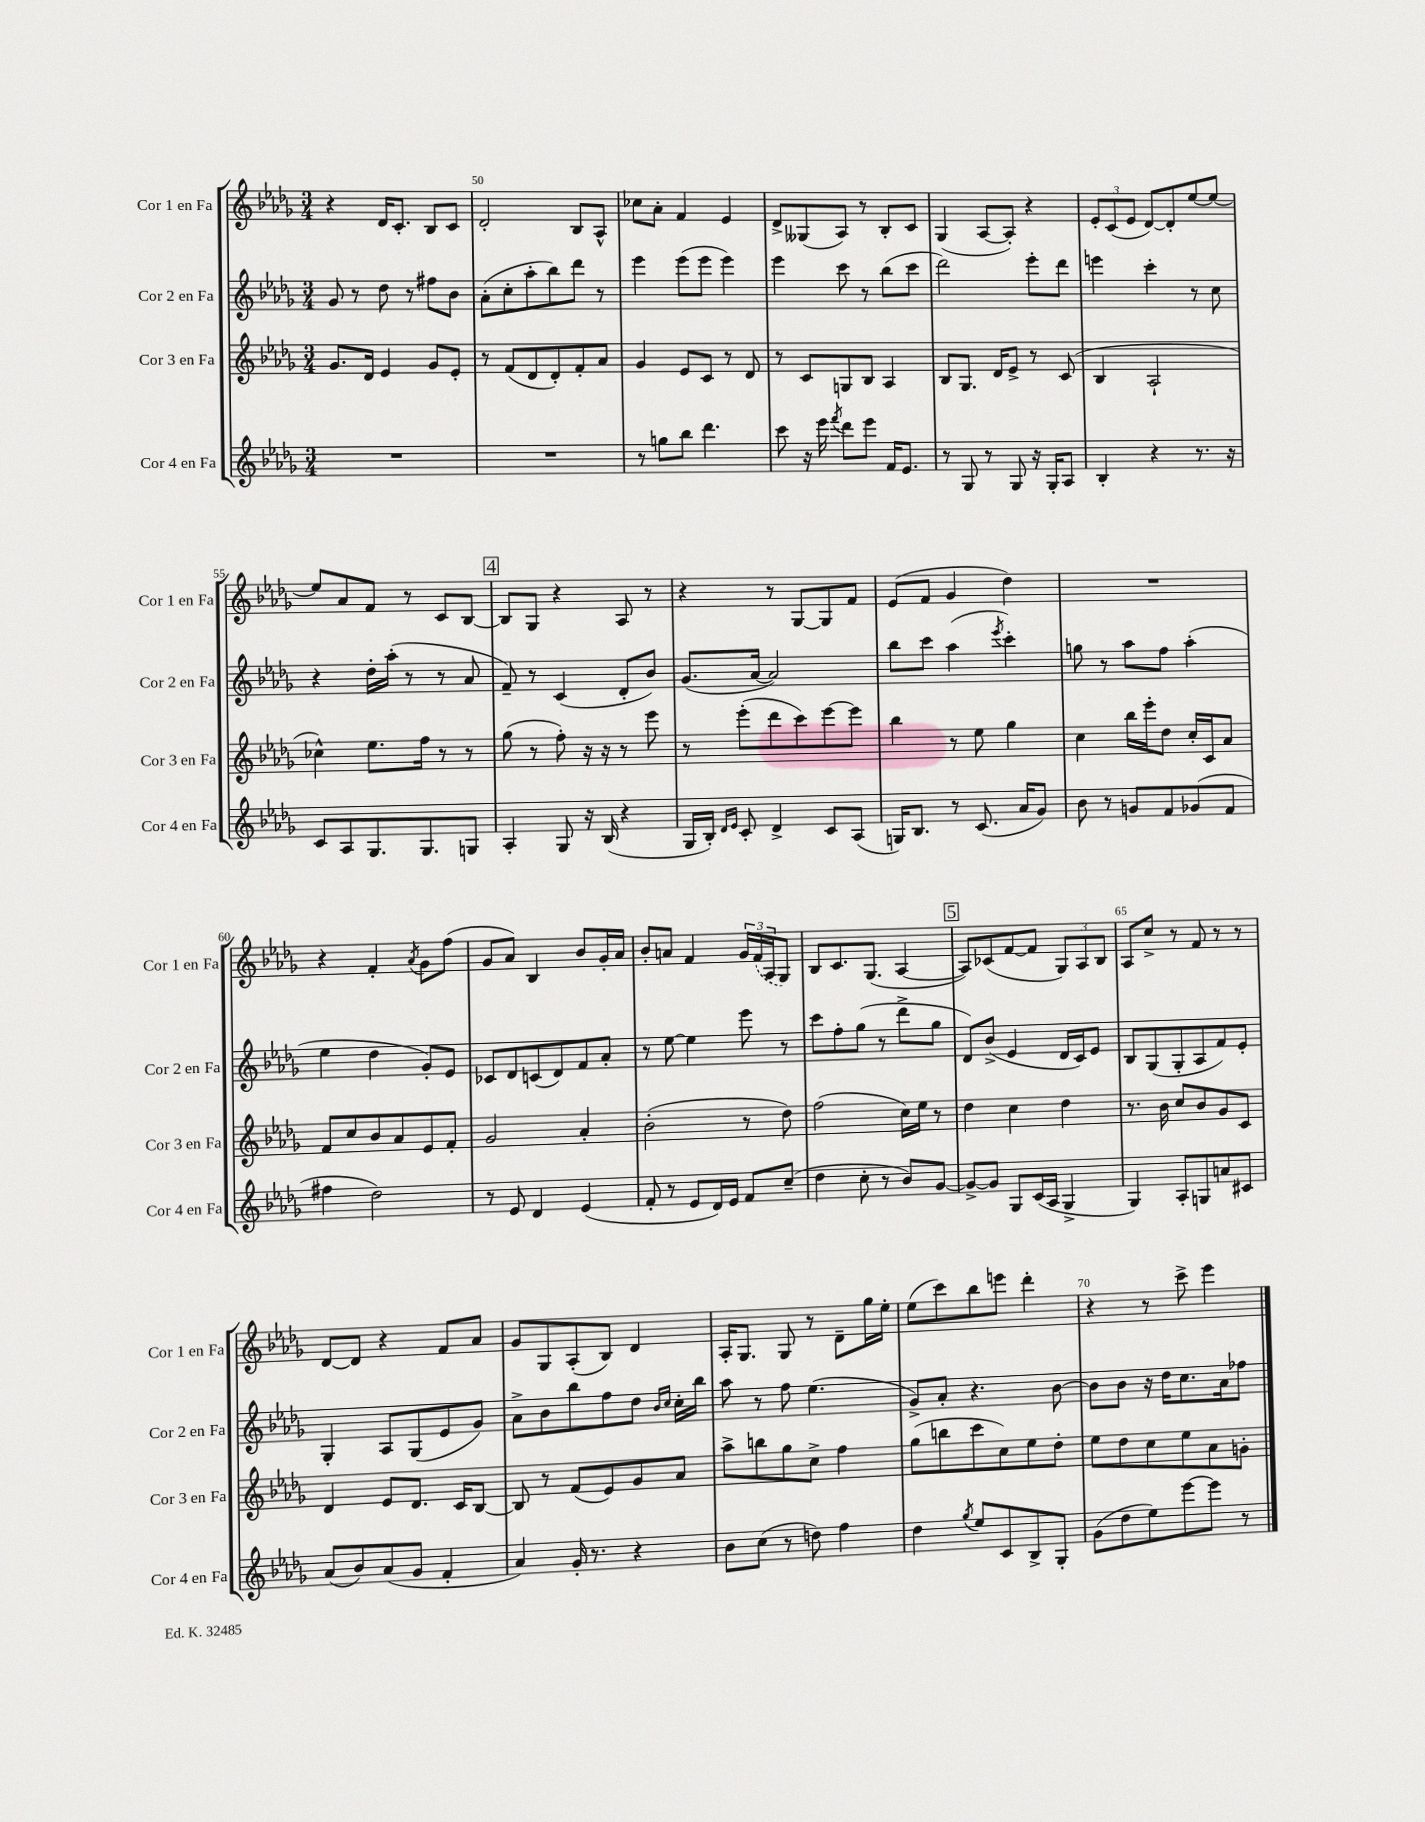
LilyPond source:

<<
\new StaffGroup <<
\new Staff = "s0" \with { instrumentName = "Cor 1 en Fa" shortInstrumentName = "Cor 1 en Fa" } {
    \clef treble \key des \major \numericTimeSignature \time 3/4
    r4 des'16 c'8.-. bes8 c'8 |
    des'2-. bes8 aes8-^ |
    ces''8 aes'8-. f'4 ees'4 |
    des'8-> geses8( aes8) r8 bes8-. c'8 |
    ges4( aes8~ aes8-.) r4 |
    \tuplet 3/2 { ees'8-. c'8( ees'8 } des'8~) des'8-. ees''8~ ees''8~ |
    ees''8 aes'8 f'8 r8 c'8 bes8~ |
    \mark \markup { \box "4" } bes8 ges8 r4 aes8 r8 |
    r4 r8 ges8~ ges8 f'8 |
    ees'8( f'8 ges'4 des''4) |
    R2. |
    r4 f'4-. \acciaccatura { aes'8 } ges'8 f''8( |
    ges'8 aes'8) bes4 bes'8 ges'16-. aes'16 |
    bes'8-. a'8 f'4 \tuplet 3/2 { ges'16 \once \slurDashed f'16( aes16 } ges8) |
    bes8 c'8. ges8.( aes4~ |
    \mark \markup { \box "5" } aes8) ces'8( f'8~ f'8 \tuplet 3/2 { ges8) aes8 bes8 } |
    aes8 c''8-> r8 f'8 r8 r8 |
    des'8~ des'8 r4 f'8 aes'8 |
    ges'8 ges8 aes8-.( bes8) des'4 |
    aes16-. ges8. ges8 r8 des'8-- ges''16 ees''16-. |
    ees''8( c'''8) bes''8 e'''8 des'''4-. |
    r4 r8 c'''8-> ees'''4 \bar "|." |
}
\new Staff = "s1" \with { instrumentName = "Cor 2 en Fa" shortInstrumentName = "Cor 2 en Fa" } {
    \clef treble \key des \major \numericTimeSignature \time 3/4
    ges'8 r8 des''8 r8 fis''8 bes'8 |
    aes'8-.( c''8-. aes''8-. bes''8) des'''8 r8 |
    ees'''4 ees'''8( ees'''8 ees'''4) |
    ees'''4 c'''8 r8 bes''8( c'''8 |
    des'''2) ees'''8-. des'''8 |
    e'''4 c'''4-. r8 c''8 |
    r4 des''16-. aes''16-.( r8 r8 aes'8 |
    \mark \markup { \box "4" } f'8--) r8 c'4( des'8-. bes'8) |
    ges'8.( aes'16~ aes'2) |
    bes''8 c'''8 aes''4( \acciaccatura { ees'''8 } c'''4-.) |
    g''8 r8 aes''8 f''8 aes''4-.( |
    ees''4 des''4 ges'8-.) ees'8 |
    ces'8 des'8 c'8( des'8) f'8 aes'8-. |
    r8 ees''8~ ees''4 ees'''8 r8 |
    c'''8 f''8-. ges''8( r8 des'''8-> ges''8 |
    \mark \markup { \box "5" } des'8) bes'8->( ees'4 des'16 c'16) ees'8 |
    bes8 ges8( ges8-. aes8 f'8) ees'8-. |
    ges4-. aes8 ges8( ees'8 ges'8) |
    aes'8-> bes'8 bes''8 f''8 des''8 \grace { bes'16 c''16 } c''16-. bes''16 |
    aes''8 r8 f''8 ees''4.( |
    ges'8->) aes'8-. r4. bes'8~ |
    bes'8 bes'8 r16 des''16 c''8. aes'16 fes''8 \bar "|." |
}
\new Staff = "s2" \with { instrumentName = "Cor 3 en Fa" shortInstrumentName = "Cor 3 en Fa" } {
    \clef treble \key des \major \numericTimeSignature \time 3/4
    ges'8. des'16 ees'4 ges'8 ees'8-. |
    r8 f'8( des'8 des'8-.) f'8-. aes'8 |
    ges'4 ees'8 c'8 r8 des'8 |
    r8 c'8 g8 bes8 aes4 |
    bes8 ges8. des'16 ees'8-> r8 c'8( |
    bes4 aes2-! |
    ces''4-^) ees''8. f''16 r8 r8 |
    \mark \markup { \box "4" } ges''8( r8 f''8-.) r16 r16 r8 ees'''8 |
    r8 ees'''8-.( des'''8 c'''8) ees'''8~ ees'''8 |
    bes''4 r8 ees''8 ges''4 |
    c''4 bes''16 ees'''16-. des''8 c''16-. c'16 aes'8 |
    f'8 c''8 bes'8 aes'8 ees'8 f'8-. |
    ges'2 aes'4-. |
    bes'2-.( r8 des''8) |
    f''2( c''16) ees''16 r8 |
    \mark \markup { \box "5" } des''4 c''4 des''4 |
    r8. bes'16 c''8 bes'8 ges'8 c'8 |
    des'4 ees'8 des'8. c'16 bes8~ |
    bes8 r8 f'8( ees'8) ges'8 aes'8 |
    aes''8-> b''8 ges''8 c''8-> f''4 |
    ges''8( b''8 c'''8 c''8) ees''8 des''8-. |
    ees''8 des''8 c''8 ees''8 aes'8 g'8-. \bar "|." |
}
\new Staff = "s3" \with { instrumentName = "Cor 4 en Fa" shortInstrumentName = "Cor 4 en Fa" } {
    \clef treble \key des \major \numericTimeSignature \time 3/4
    R2. |
    R2. |
    r8 g''8 bes''8 des'''4. |
    c'''8 r16 ees'''16 \acciaccatura { f'''8 } des'''8 ees'''8 f'16 ees'8. |
    r8 ges8 r8 ges8 r16 ges16-. aes8 |
    bes4-. r4 r8. r16 |
    c'8 aes8 ges8. ges8. g8 |
    \mark \markup { \box "4" } aes4-. ges8 r16 bes16( r4 |
    ges16 bes16-.) \grace { des'16 ees'16 } c'8-. des'4-> c'8 aes8( |
    g16) bes8. r8 c'8.( aes'16 ges'8) |
    bes'8 r8 g'8 f'8 ges'8( f'8 |
    fis''4 des''2) |
    r8 ees'8 des'4 ees'4( |
    f'8-. r8 ees'8 des'16) ees'16 f'8 c''8--( |
    des''4 c''8-. r8 bes'8) ges'8~ |
    \mark \markup { \box "5" } ges'8~-> ges'8 ges8 c'16( aes16 ges4-> |
    ges4) aes8-. g8 a'8 cis'8 |
    aes'8( bes'8) aes'8( ges'8 f'4-. |
    aes'4) ges'16-. r8. r4 |
    bes'8 c''8( r8 d''8) f''4 |
    des''4 \acciaccatura { ges''8 } ees''8 c'8 bes8-> ges8-. |
    ges'8( des''8 ees''8) ees'''8~ ees'''8 r8 \bar "|." |
}
>>
>>
\layout { \context { \Score currentBarNumber = #49 \override BarNumber.break-visibility = ##(#f #t #t) barNumberVisibility = #(every-nth-bar-number-visible 5) } }
